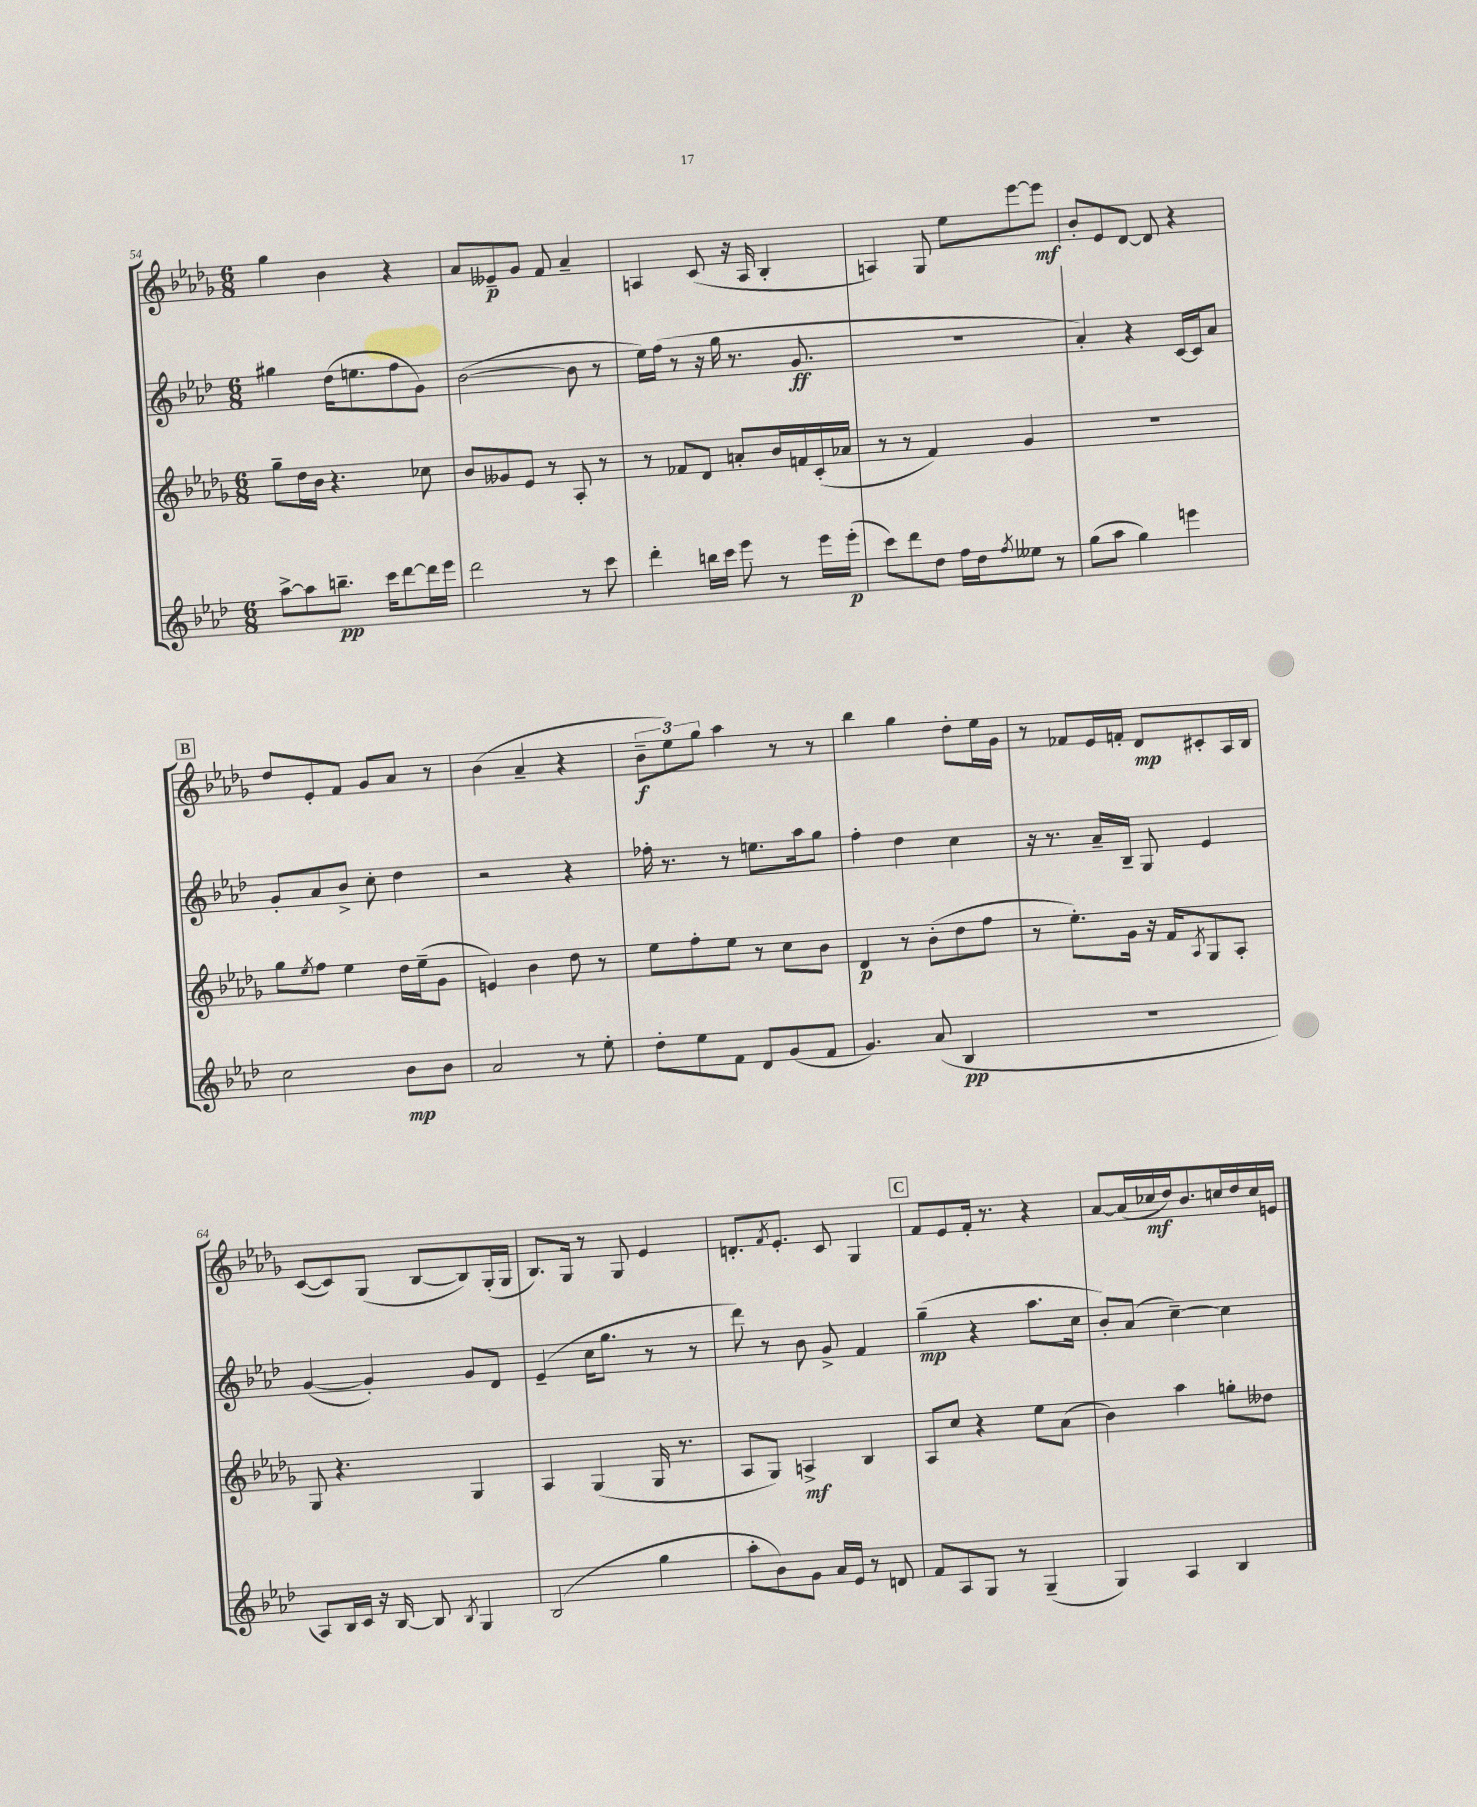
<<
\new StaffGroup <<
\new Staff = "s0" {
    \clef treble \key des \major \numericTimeSignature \time 6/8
    ges''4 bes'4 r4 |
    aes'8 eeses'8--\p ges'8 f'8 aes'4-- |
    a4 c'8( r16 a16 bes4-. |
    a4) ges8 ees''8 ees'''8~ ees'''8\mf |
    bes'8-. ees'8 des'8~ des'8 r4 |
    \mark \markup { \box "B" } des''8 ees'8-. f'8 ges'8 aes'8 r8 |
    bes'4( aes'4-- r4 |
    \tuplet 3/2 { bes'8--\f ees''8) ges''8 } aes''4 r8 r8 |
    bes''4 ges''4 des''8-. ees''16 ges'16 |
    r8 fes'8 ees'16 f'16-. des'8\mp cis'8-. aes16 bes16 |
    c'8~( c'8) ges8( bes8~ bes8) ges16-.( ges16 |
    bes8.) ges16 r8 ges8 ees'4 |
    d'8.-. \acciaccatura { f'8 } ees'8.-. c'8 ges4 |
    \mark \markup { \box "C" } f'8 ees'8 f'16-. r8. r4 |
    aes'8~ aes'16( ces''16\mf des''16) bes'8. c''16 des''16 c''16 e'16 \bar "|." |
}
\new Staff = "s1" {
    \clef treble \key aes \major \numericTimeSignature \time 6/8
    gis''4 des''16( e''8. f''8 g'8) |
    bes'2~( bes'8 r8 |
    ees''16) f''16( r8 r16 g''16 r8. g'8.\ff |
    R2. |
    aes'4-.) r4 c'16~ c'16 aes'8 |
    \mark \markup { \box "B" } g'8-. aes'8 bes'8-> c''8-. des''4 |
    r2 r4 |
    fes''16-. r8. r8 e''8. aes''16 g''8 |
    f''4-. des''4 c''4 |
    r16 r8. aes'16-- bes16-- g8 ees'4 |
    g'4~( g'4-.) g'8 des'8 |
    ees'4--( c''16 g''8. r8 r8 |
    des'''8) r8 bes'8 g'8-> f'4 |
    \mark \markup { \box "C" } g''4--\mp( r4 aes''8. c''16 |
    bes'8-.) aes'8( c''4~--) c''4 \bar "|." |
}
\new Staff = "s2" {
    \clef treble \key des \major \numericTimeSignature \time 6/8
    ges''8-- des''16 bes'16 r4. ces''8 |
    bes'8 geses'8 ees'8 r8 aes8-. r8 |
    r8 fes'8 des'8 a'8-. bes'16 f'16 c'16-.( aes'16 |
    r8 r8 f'4) ges'4 |
    R2. |
    \mark \markup { \box "B" } ges''8 \acciaccatura { ees''8 } f''8 ees''4 des''16 ees''16--( ges'8 |
    e'4) bes'4 des''8 r8 |
    ees''8 f''8-. ees''8 r8 c''8 bes'8 |
    des'4\p r8 bes'8-.( des''8 f''8 |
    r8 ees''8.-.) ges'16 r16 f'16 \acciaccatura { aes8 } ges8 aes8-. |
    ges8 r4. ges4 |
    aes4 ges4( ges16 r8. |
    aes8 ges8) a4->\mf bes4 |
    \mark \markup { \box "C" } aes8 c''8 r4 ees''8 aes'8( |
    bes'4) aes''4 g''8-. deses''8 \bar "|." |
}
\new Staff = "s3" {
    \clef treble \key aes \major \numericTimeSignature \time 6/8
    aes''8~-> aes''8 b''8.--\pp c'''16 des'''8~ des'''16 ees'''16 |
    des'''2 r8 c'''8 |
    des'''4-. b''16 c'''16 ees'''8 r8 ees'''16 ees'''16-.\p( |
    c'''8) des'''8 des''8 f''16 des''16 \acciaccatura { f''8 } eeses''8 r8 |
    g''8( aes''8 g''4) e'''4 |
    \mark \markup { \box "B" } c''2 bes'8\mp bes'8 |
    aes'2 r8 ees''8-. |
    des''8-. ees''8 f'8 des'8 g'8( f'8 |
    g'4.) aes'8( bes4\pp |
    R2. |
    aes8) bes16 c'16 r16 bes16~ bes8 \acciaccatura { bes8 } g4 |
    bes2( g''4 |
    aes''8-. bes'8) g'8 aes'16 ees'16 r8 d'8 |
    \mark \markup { \box "C" } f'8 aes8 g8 r8 g4--( |
    g4) aes4 bes4 \bar "|." |
}
>>
>>
\layout { \context { \Score currentBarNumber = #54 } }
